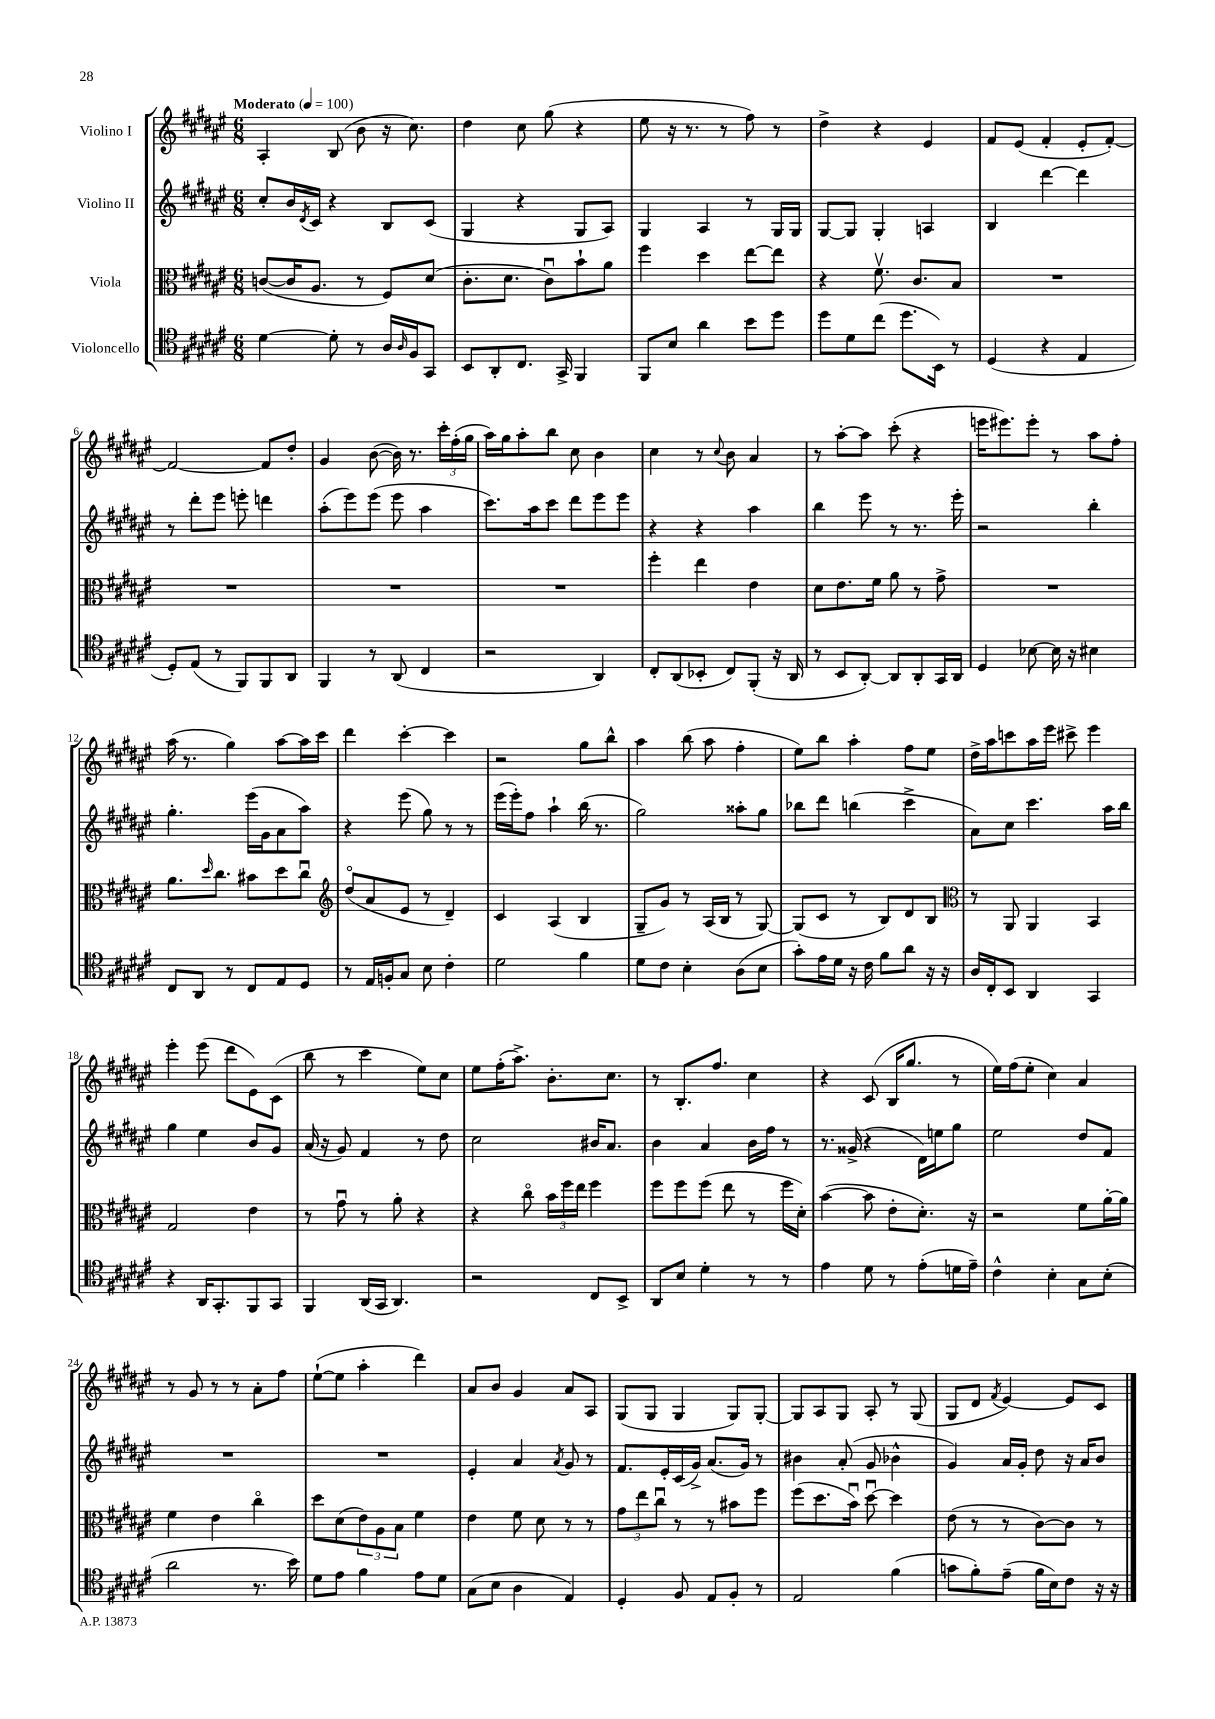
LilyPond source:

<<
\new StaffGroup <<
\new Staff = "s0" \with { instrumentName = "Violino I" } {
    \clef treble \key fis \major \numericTimeSignature \time 6/8 \tempo "Moderato" 4 = 100
    ais4-. b8( b'8 r16 cis''8.) |
    dis''4 cis''8 gis''8( r4 |
    eis''8 r16 r8. r8 fis''8) r8 |
    dis''4-> r4 eis'4 |
    fis'8 eis'8( fis'4-. eis'8-. fis'8~-.) |
    fis'2~ fis'8 dis''8-. |
    gis'4 b'8~( b'16) r8. \tuplet 3/2 { cis'''16-. fis''16-.( gis''16 } |
    ais''16) gis''16 ais''8-. b''8 cis''8 b'4 |
    cis''4 r8 \appoggiatura { cis''8 } b'8 ais'4 |
    r8 ais''8~-. ais''8 cis'''8-.( r4 |
    e'''16 eis'''8.) eis'''8-. r8 ais''8 fis''8-. |
    ais''16( r8. gis''4) ais''8~ ais''16 cis'''16 |
    dis'''4 cis'''4~-. cis'''4 |
    r2 gis''8 b''8-^ |
    ais''4 b''8( ais''8 fis''4-. |
    eis''8) b''8 ais''4-. fis''8 eis''8 |
    dis''16-> ais''16 c'''8 ais''16 eis'''16 cis'''8-> eis'''4 |
    eis'''4-. eis'''8( dis'''8 eis'8) cis'8( |
    b''8 r8 cis'''4 eis''8) cis''8 |
    eis''8 fis''16-.( ais''8.->) b'8.-. cis''8. |
    r8 b8.-. fis''8. cis''4 |
    r4 cis'8( b16 gis''8. r8 |
    eis''16) fis''16( eis''8-. cis''4) ais'4 |
    r8 gis'8 r8 r8 ais'8-. fis''8 |
    eis''8~-!( eis''8 ais''4-. dis'''4) |
    ais'8 b'8 gis'4 ais'8 ais8 |
    gis8( gis8 gis4 gis8) gis8~-. |
    gis8 ais8 gis8 ais8-. r8 gis8( |
    gis8 dis'8 \acciaccatura { fis'8 } eis'4~) eis'8 cis'8 \bar "|." |
}
\new Staff = "s1" \with { instrumentName = "Violino II" } {
    \clef treble \key fis \major \numericTimeSignature \time 6/8
    cis''8-. b'16 \acciaccatura { dis'8 } cis'16 r4 b8 cis'8( |
    gis4 r4 gis8 ais8) |
    gis4 ais4 r8 gis16 gis16 |
    gis8~ gis8 gis4-. a4 |
    b4 dis'''4~ dis'''4 |
    r8 dis'''8-. eis'''8 e'''8-. d'''4 |
    ais''8-.( eis'''8) eis'''8( eis'''8 ais''4 |
    cis'''8.) ais''16 cis'''8 dis'''8 eis'''8 eis'''8 |
    r4 r4 ais''4 |
    b''4 eis'''8 r8 r8. eis'''16-. |
    r2 b''4-. |
    gis''4.-. eis'''16( gis'16 ais'8 ais''8) |
    r4 eis'''8( gis''8) r8 r8 |
    eis'''16( eis'''16-.) fis''8 ais''4-! b''16( r8. |
    gis''2) aisis''8-. gis''8 |
    bes''8 dis'''8 b''4( cis'''4-> |
    ais'8) cis''8 cis'''4. ais''16 b''16 |
    gis''4 eis''4 b'8 gis'8 |
    ais'16( r16 gis'8) fis'4 r8 dis''8 |
    cis''2 bis'16 ais'8. |
    b'4 ais'4 b'16 fis''16 r8 |
    r8. gisis'16->( r4 dis'16) e''16 gis''8 |
    eis''2 dis''8 fis'8 |
    R2. |
    R2. |
    eis'4-. ais'4 \acciaccatura { ais'8 } gis'8 r8 |
    fis'8. eis'16-. cis'16( gis'16->) ais'8.( gis'16) r8 |
    bis'4 ais'8-.( gis'8 bes'4-^ |
    gis'4) ais'16 gis'16-. dis''8 r16 ais'16 b'8 \bar "|." |
}
\new Staff = "s2" \with { instrumentName = "Viola" } {
    \clef alto \key fis \major \numericTimeSignature \time 6/8
    c'8~( c'16 ais8. r8 fis8) dis'8( |
    cis'8.-. dis'8. cis'8\downbow) b'8-! ais'8 |
    fis''4 dis''4 eis''8~ eis''8 |
    r4 fis'8.\upbow cis'8. b8 |
    R2. |
    R2. |
    R2. |
    R2. |
    fis''4-. eis''4 eis'4 |
    dis'8 eis'8. fis'16 ais'8 r8 gis'8-> |
    R2. |
    ais'8. \grace { dis''16 } cis''8. bis'8 dis''8 cis''8\downbow |
    \clef treble dis''8\flageolet( ais'8 eis'8 r8 dis'4--) |
    cis'4 ais4( b4 |
    gis8-- gis'8) r8 ais16( b16 r8 gis8~) |
    gis8( cis'8 r8 b8) dis'8 b8 |
    \clef alto r8 ais,8 ais,4 b,4 |
    gis2 eis'4 |
    r8 gis'8\downbow r8 ais'8-. r4 |
    r4 cis''8\flageolet \tuplet 3/2 { b'16 fis''16 eis''16 } fis''4 |
    fis''8 fis''8 fis''8( eis''8 r8 fis''16 dis'16-.) |
    b'4~( b'8 eis'8-. dis'8.-.) r16 |
    r2 fis'8 ais'16~-. ais'16 |
    fis'4 eis'4 cis''4\flageolet |
    dis''8 dis'8( \tuplet 3/2 { eis'8) ais8 b8 } fis'4 |
    eis'4 fis'8 dis'8 r8 r8 |
    \tuplet 3/2 { gis'8 eis''8 cis''8\downbow } r8 r8 bis'8 fis''8 |
    fis''8( dis''8. b'16\downbow) dis''8~\downbow dis''4 |
    eis'8( r8 r8 cis'8~) cis'8 r8 \bar "|." |
}
\new Staff = "s3" \with { instrumentName = "Violoncello" } {
    \clef tenor \key fis \major \numericTimeSignature \time 6/8
    dis'4~ dis'8-. r8 ais16 \grace { ais16 } fis16 gis,8 |
    b,8 ais,8-. cis8. gis,16-> fis,4 |
    fis,8 b8 ais'4 b'8 dis''8 |
    dis''8 dis'8 cis''8( dis''8. b,16) r8 |
    dis4( r4 eis4 |
    dis8-.) eis8( r8 fis,8) fis,8 ais,8 |
    fis,4 r8 ais,8( cis4 |
    r2 ais,4) |
    cis8-. ais,8( bes,8-. cis8) fis,8-.( r16 ais,16 |
    r8 b,8 ais,8~-.) ais,8 ais,8-. gis,16 ais,16 |
    dis4 bes8~ bes16 r16 bis4 |
    cis8 ais,8 r8 cis8 eis8 dis8 |
    r8 eis16 f16-. gis8 b8 cis'4-. |
    dis'2 fis'4 |
    dis'8 cis'8 b4-. ais8( b8 |
    gis'8-.) eis'16 dis'16 r16 cis'16 fis'8 ais'8 r16 r16 |
    ais16 cis16-. b,8 ais,4 gis,4 |
    r4 ais,16 gis,8.-. fis,8 gis,8 |
    fis,4 ais,16( gis,16 ais,4.) |
    r2 cis8 b,8-> |
    ais,8 b8 dis'4-. r8 r8 |
    eis'4 dis'8 r8 eis'8-.( d'16 eis'16--) |
    cis'4-^ b4-. gis8 b8-.( |
    ais'2 r8. b'16) |
    dis'8 eis'8 fis'4 eis'8 dis'8 |
    gis8( b8 ais4 eis4) |
    dis4-. fis8 eis8 fis8-. r8 |
    eis2 fis'4( |
    g'8 fis'8-.) eis'8--( fis'16 b16) cis'8 r16 r16 \bar "|." |
}
>>
>>
